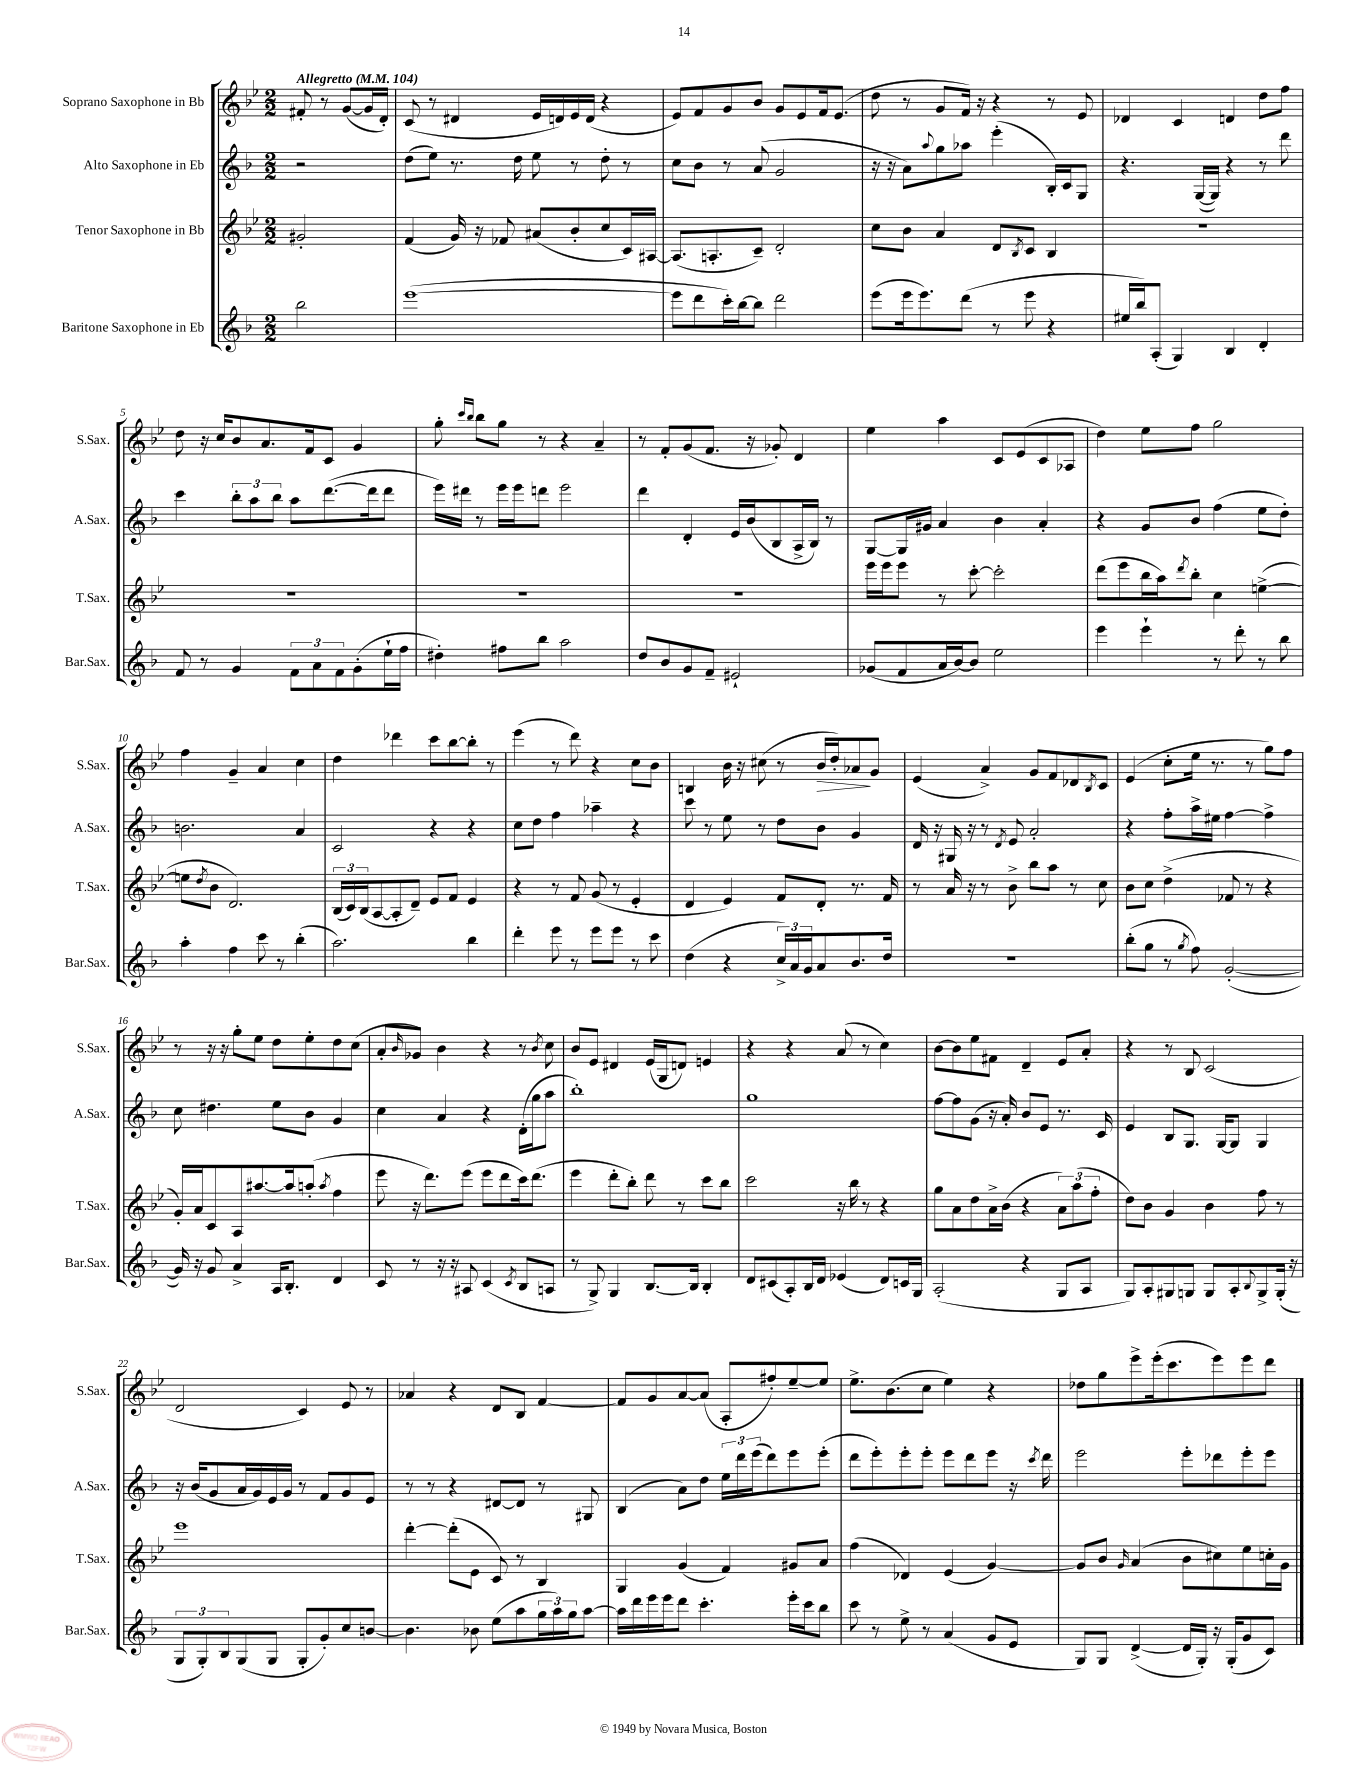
<<
\new StaffGroup <<
\new Staff = "s0" \with { instrumentName = "Soprano Saxophone in Bb" shortInstrumentName = "S.Sax." } {
    \clef treble \key bes \major \numericTimeSignature \time 2/2 \partial 2 \tempo "Allegretto" 4 = 104
    fis'8-. r8 g'8~( g'16 d'16-.) |
    c'8( r8 dis'4 ees'16 d'16) ees'16 d'16( r4 |
    ees'8) f'8 g'8 bes'8 g'8 ees'8 f'16 ees'8.( |
    d''8 r8 g'8 f'16) r16 r4 r8 ees'8 |
    des'4 c'4 d'4 d''8 f''8 |
    d''8 r16 c''16 bes'8 a'8. f'16 c'8 g'4 |
    g''8-. \grace { c'''16 bes''16 } bes''8 g''8 r8 r4 a'4-- |
    r8 f'8-. g'8( f'8. r16 ges'8-.) d'4 |
    ees''4 a''4 c'8 ees'8( c'8 aes8 |
    d''4) ees''8 f''8 g''2 |
    f''4 g'4-- a'4 c''4 |
    d''4 des'''4 c'''8 bes''8~ bes''8-. r8 |
    ees'''4( r8 d'''8) r4 c''8 bes'8 |
    b4 bes'16 r16 cis''8( r8 bes'16\> d''16-.) aes'8\! g'8 |
    ees'4( a'4->) g'8 f'8 des'8 \acciaccatura { bes8 } c'8 |
    ees'4( c''8-. ees''16 r8. r8 g''8) f''8 |
    r8 r16 r16 g''8-. ees''8 d''8 ees''8-. d''8 c''8( |
    a'8-. \grace { bes'16 } ges'8) bes'4 r4 r8 \acciaccatura { bes'8 } c''8 |
    bes'8 ees'8 dis'4 ees'16( g16 d'8) e'4 |
    r4 r4 a'8( r8 c''4) |
    bes'8~ bes'8 ees''8 fis'8 d'4-- ees'8 a'8-. |
    r4 r8 bes8 c'2( |
    d'2 c'4) ees'8 r8 |
    aes'4 r4 d'8 bes8 f'4~ |
    f'8 g'8 a'8~ a'8( a8-. fis''8-.) ees''8~-- ees''8 |
    ees''8.-> bes'8.( c''8 ees''4) r4 |
    des''8 g''8 ees'''8-> ees'''16-.( c'''8. ees'''8) ees'''8 d'''8 \bar "|." |
}
\new Staff = "s1" \with { instrumentName = "Alto Saxophone in Eb" shortInstrumentName = "A.Sax." } {
    \clef treble \key f \major \numericTimeSignature \time 2/2 \partial 2
    r2 |
    d''8( e''8) r8. d''16 e''8 r8 d''8-. r8 |
    c''8 bes'8 r8 a'8( g'2 |
    r16 r16 a'8) \appoggiatura { a''8 } g''8 aes''8 e'''4-.( bes16-.) c'16 g8 |
    r4. g16~( g16) r4 r8 d'''8 |
    c'''4 \tuplet 3/2 { bes''8-. a''8 bes''8 } a''8 d'''8.~( d'''16 d'''8 |
    e'''16) dis'''16 r8 e'''16 e'''16 d'''8 e'''2 |
    d'''4 d'4-. e'16 bes'16( bes8 a16-> bes16) r8 |
    g8~ g16 gis'16 a'4 bes'4 a'4-. |
    r4 g'8 bes'8 f''4( e''8 d''8-.) |
    b'2. a'4 |
    c'2 r4 r4 |
    c''8 d''8 f''4 aes''4-- r4 |
    c'''8 r8 e''8 r8 d''8 bes'8 g'4 |
    d'16 r16 gis16 r16 r8 \acciaccatura { d'8 } e'8 a'2-. |
    r4 f''8-. a''16-> eis''16 f''4~ f''4-> |
    c''8 dis''4. e''8 bes'8 g'4 |
    c''4 a'4 r4 d'16-.( g''16 a''8 |
    bes''1-.) |
    g''1 |
    f''8~ f''8 g'8( r16 a'16-.) bes'8 e'8 r8. c'16 |
    e'4 bes8 g8. g16~ g8 g4 |
    r16 bes'16( g'8 a'16 g'16) e'16 g'16 r8 f'8 g'8 e'8 |
    r8 r8 r4 dis'8~ dis'8 r8 gis8 |
    bes4( a'8) d''8 \tuplet 3/2 { e''16 d'''16 e'''16( } d'''8) e'''8 e'''8-.( |
    d'''8 e'''8-.) e'''8-. e'''8-. e'''8 d'''8 e'''8 r16 \acciaccatura { c'''8 } d'''16 |
    e'''2 e'''8-. des'''8 e'''8-. e'''8 \bar "|." |
}
\new Staff = "s2" \with { instrumentName = "Tenor Saxophone in Bb" shortInstrumentName = "T.Sax." } {
    \clef treble \key bes \major \numericTimeSignature \time 2/2 \partial 2
    gis'2-. |
    f'4( g'16) r16 fes'8 ais'8( bes'8-. c''8 c'16) ais16~ |
    ais8.( a8.-. c'8--) d'2-. |
    c''8 bes'8 a'4 d'8 \acciaccatura { bes8 } c'8 bes4 |
    r1 |
    R1 |
    R1 |
    R1 |
    ees'''16 ees'''16 ees'''8 r8 c'''8~-. c'''2-. |
    d'''8( ees'''8 bes''16 a''16) \acciaccatura { d'''8 } bes''8-. c''4 e''4~->( |
    e''8 \acciaccatura { d''8 } bes'8 d'2.) |
    \tuplet 3/2 { bes16( c'16) bes16( } a8~ a8-. d'8--) ees'8 f'8 ees'4 |
    r4 r8 f'8 g'8( r8 ees'4-. |
    d'4 ees'4) f'8 d'8-. r8. f'16 |
    r8 a'16 r16 r8 bes'8-> bes''8 a''8 r8 c''8 |
    bes'8 c''8 d''4->( fes'8 r8 r4 |
    g'16-.) a'16 c'8 a8 ais''8.~ ais''16 a''8-.( \acciaccatura { a''8 } f''4 |
    ees'''8 r16 d'''8.) ees'''8( ees'''8 d'''8 c'''16) d'''8.( |
    ees'''4 d'''8-. bes''8-.) d'''8 r8 c'''8 bes''8 |
    c'''2 r16 bes''16 r8 r4 |
    g''8 a'8 d''8 a'16-> bes'16( r4 \tuplet 3/2 { a'8) a''8( f''8-. } |
    d''8) bes'8 g'4 bes'4 f''8 r8 |
    ees'''1 |
    d'''4~-. d'''8-.( ees'8 c'8) r8 bes4 |
    g4 g'4( f'4) gis'8 a'8 |
    f''4( des'4) ees'4( g'4~) |
    g'8 bes'8 \grace { g'16 } a'4( bes'8 cis''8) ees''8 c''16-. g'16 \bar "|." |
}
\new Staff = "s3" \with { instrumentName = "Baritone Saxophone in Eb" shortInstrumentName = "Bar.Sax." } {
    \clef treble \key f \major \numericTimeSignature \time 2/2 \partial 2
    bes''2 |
    e'''1~( |
    e'''8 d'''8 c'''16-.) bes''16~ bes''8 d'''2 |
    e'''8( e'''16 e'''8.) d'''8( r8 e'''8 r4 |
    eis''16 bes''16) a8-.( g4) bes4 d'4-. |
    f'8 r8 g'4 \tuplet 3/2 { f'8 a'8 f'8 } g'8-.( e''16-! f''16 |
    dis''4-.) fis''8 bes''8 a''2 |
    d''8 bes'8 g'8 f'8-- eis'2-! |
    ges'8( f'8 a'16 bes'16~) bes'8 e''2 |
    e'''4 e'''4-! r8 d'''8-. r8 bes''8 |
    a''4-. f''4 c'''8 r8 bes''4-.( |
    a''2.) bes''4 |
    d'''4-. e'''8 r8 e'''8 e'''8 r8 c'''8 |
    d''4( r4 \tuplet 3/2 { c''16->) a'16 g'16 } a'8 bes'8. d''16 |
    r1 |
    bes''8-.( g''8 r8 \acciaccatura { g''8 } f''8) g'2~-.( |
    g'16) r16 g'8 a'4-> a16 bes8.-. d'4 |
    c'8 r8 r16 r16 ais8 c'4( \acciaccatura { c'8 } bes8 a8 |
    r8 g8->) g4 bes8.~ bes16 bes4-. |
    d'8 cis'8( a8-.) bes16 d'16 ees'4( d'8) c'16 g16 |
    a2-.( r4 g8 a8 |
    g8) a8-. gis8 g8 g8 a8-. \appoggiatura { bes8 } g8-> g16-.( r16 |
    \tuplet 3/2 { g8 g8-.) bes8 } g8( g8 g8-. g'8-.) c''8 b'8~ |
    b'4. bes'8 e''8( a''8 \tuplet 3/2 { g''16 a''16) g''16 } a''8~ |
    a''16 d'''16 e'''16 e'''16 d'''8 c'''4.-. e'''16-. c'''16 bes''8 |
    c'''8 r8 e''8-> r8 a'4( g'8 e'8 |
    g8) g8 d'4~->( d'16 g16-.) r16 g16-.( g'8 c'8) \bar "|." |
}
>>
>>
